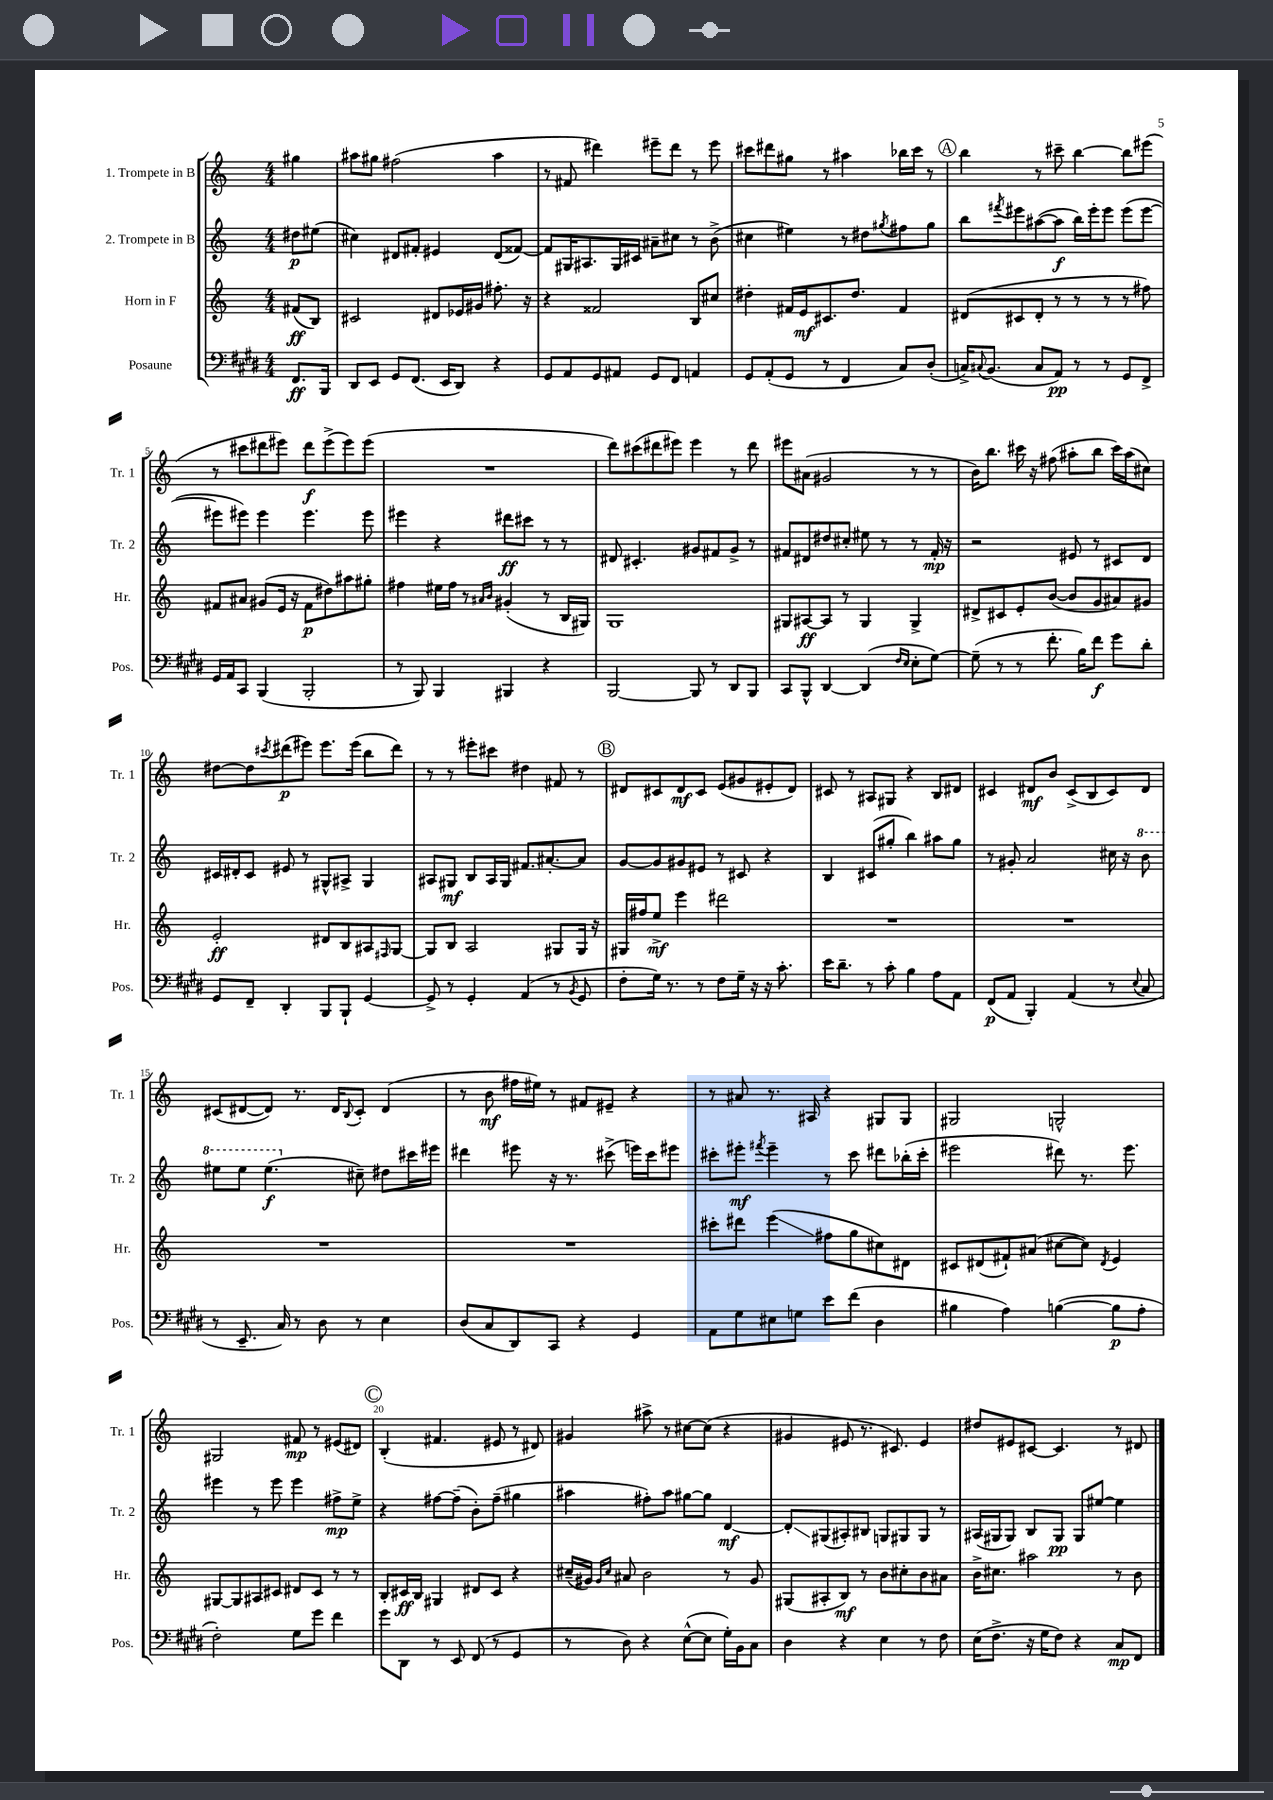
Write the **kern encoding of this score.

**kern	**kern	**kern	**kern
*staff4	*staff3	*staff2	*staff1
*clefF4	*clefG2	*clefG2	*clefG2
*k[f#c#g#d#]	*k[]	*k[]	*k[]
*M4/4	*M4/4	*M4/4	*M4/4
8.FF#	(8f#	8dd#	4gg#
.	8B)	(8ee#	.
16BBB	.	.	.
=	=	=	=
8DD#	2c#	4cc#)	8aa#
8EE	.	.	8gg#
8GG#	.	8d#	(2ff#
(8.FF#	.	8f#'	.
.	8d#	4e#	.
16EE	.	.	.
8DD#)	16e-	.	.
.	16g#	.	.
4r	8.ff#'	(8d#	4aa#
.	.	[8f##)	.
.	16r	.	.
=	=	=	=
8GG#	4r	8f##]	8r
8AA	.	16G#	8f#
.	.	8.A#	.
8GG#	2f##	.	4ddd#)
8AA#	.	16G#	.
.	.	16c#	.
8GG#	.	8a#~	8eee#~
8FF#	.	8cc#	8ddd#
4AA	8B	8r	8r
.	8cc#	(8b^	8eee#
=	=	=	=
8GG#	4dd#'	4cc#	8ccc#
(8AA'	.	.	8ddd#
8GG#	16f#	4ee#)	8gg#
.	16e	.	.
8r	8.c#	.	8r
4FF#	.	8r	4aa#
.	8.dd#	.	.
.	.	8dd#	.
.	.	8qgg#	.
8C#)	4f#	8ff#	16bb-
.	.	.	16ccc#
(8D#'	.	8gg#	8r
=	=	=	=
16C^)	(8d#	8bb	4bb
8qqC#	.	.	.
(8.BB	.	.	.
.	.	8qfff#	.
.	8c#	8eee#	.
8C#	8d#'	([8aa#	8r
8AA)	8r	8aa#]	8ccc#~
8r	8r	16bb)	[4bb
.	.	16eee#'	.
8r	8r	8eee#	.
8GG#	8r	(8eee#	8bb]
8FF#^	8ff#)	[8eee#	(8eee#
=	=	=	=
16GG#	8f#	8eee#]	8r
16AA	.	.	.
8CC#	8a#	8eee#)	8ccc#
(4BBB	(8g#	4eee#	8ddd#
.	16e	.	8eee#)
.	16r	.	.
2BBB'	8f#	4.eee#	8ddd#
.	8dd#)	.	(8eee#^
.	8aa#	.	8eee#)
.	8gg#'	8eee#	(8eee#
=	=	=	=
8r	4ff#	4eee#	1r
8BBB)	.	.	.
4BBB	16ee#	4r	.
.	16ff#	.	.
.	8r	.	.
.	16qqa#	.	.
.	16qqb	.	.
4BBB#	(4g#'	8ddd#	.
.	.	8ccc#	.
4r	8r	8r	.
.	16B	8r	.
.	16G#)	.	.
=	=	=	=
[2BBB	1G	8d#	8ddd)
.	.	4.c#'	(8ccc#
.	.	.	8ddd#
.	.	.	8eee#)
8BBB]	.	8g#	4eee#
8r	.	8f#	.
8DD#	.	8g#^	8r
8BBB	.	8r	8ddd#
=	=	=	=
8CC#	8G#	8f#	8eee#
8BBB^^	[8A#	8d#	(8a#
[4DD#	8A#]	8dd#	2g#
.	8r	8cc#'	.
(4DD#]	4G#	8ee#	.
.	.	8r	.
16qqF#	.	.	.
16qqE	.	.	.
8E'	4G#^	8r	8r
[8G#)	.	16f#'	8r
.	.	16r	.
=	=	=	=
(8G#~]	8d#^	2r	16b)
.	.	.	8.bb
8r	8c#	.	.
8r	8e'	.	16ccc#
.	.	.	16r
8.f#'	([8b	.	(8ff#
.	8b]	8e#	8aa#'
16B)	.	.	.
8f#	8g	8r	8bb
8g#	8a#)	8c#	16ccc#)
.	.	.	(16aa#
8d#'	8g#	8d	8cc#)
=	=	=	=
8GG#	2e'	16c#	[8dd#
.	.	16d#'	.
8FF#~	.	8c#	8dd#]
.	.	.	8qccc#
4DD#'	.	8e#	(8ddd#
.	.	8r	8eee#)
8BBB	8d#	8G#^^	8.eee#
8BBB`	8B	8A#^	.
.	.	.	(16eee#
[4GG#	8A#	4G#	8bb
.	16qqF#	.	.
.	[8G	.	8ddd#)
=	=	=	=
8GG#^]	8G]	8A#	8r
8r	8B	8G#	8r
4GG#'	2A	8B	8eee#'
.	.	16A#	8ccc#
.	.	16G#	.
(4AA	.	8.f#	4dd#
.	.	[8.a#'	.
8r	8G#	.	8f#
8qBB	.	.	.
8GG#	16G#	8a#]	8r
.	16r	.	.
=	=	=	=
8F#'	16G#	[8g	8d#
.	16ff#	.	.
16G#)	8ee^	8g]	8c#
8.r	.	.	.
.	4eee	8g#	8d#
8r	.	8e#	8c#
8F#	2ddd#	8r	(8e
16G#~	.	8c#	8g#
16r	.	.	.
16r	.	4r	8e#'
8.c#'	.	.	.
.	.	.	8d#)
=	=	=	=
16e	1r	4B	8c#
8.d#~	.	.	.
.	.	.	8r
8r	.	(8c#	8A#
8c#'	.	8gg#'	8G#
4B	.	4bb)	4r
8A	.	8aa#	8B
8AA	.	8gg#	8d#
=	=	=	=
(8FF#	1r	8r	4c#
8AA	.	8g#'	.
4BBB')	.	2a	8d#
.	.	.	8b
(4AA	.	.	(8c#^
.	.	.	8B
8r	.	16cc#	8c#)
.	.	16r	.
8qqE	.	.	.
8C#	.	8bb	8d#
=	=	=	=
8r	1r	8eee#	(8c#
8.EE~	.	8eee#	[8d#
.	.	(4.eee#	8d#])
16C#)	.	.	.
8r	.	.	8.r
8D#	.	.	.
.	.	.	16d#
.	.	.	8qqB
8r	.	8cc#~)	8c#'
4E	.	8dd#	(4d#
.	.	16ccc#	.
.	.	16eee#	.
=	=	=	=
(8D#	1r	4ddd#	8r
8C#	.	.	8b
8DD#)	.	8eee#	16ff#
.	.	.	16ee#)
8CC#	.	16r	8r
.	.	8.r	.
4r	.	.	8f#
.	.	(8ccc#^	8e#~
4GG#	.	16eee)	4r
.	.	16ccc#	.
.	.	8eee#	.
=	=	=	=
8AA	8ccc#'	8ccc#'	8r
8G#	8ddd#	8eee#'	8a#
.	.	8qfff#	.
8E#	(4eee	4eee#~	8.r
8G	.	.	.
.	.	.	16A#
8e	8ff#	8r	4r
(8f#	8gg	8ccc#	.
4D#	8cc#)	8ddd#	8G#
.	8d#	(16bb-'	8G#
.	.	16ccc#'	.
=	=	=	=
4B#	8c#	2eee#	2G#
.	(8d#	.	.
4A)	8f#`)	.	.
.	(8a#	.	.
([4B	[8cc#	8ddd#)	2G^^
.	8cc#])	8.r	.
.	8qd#	.	.
8B]	4e	.	.
.	.	8.eee#	.
8A'	.	.	.
=	=	=	=
2F#')	[8G#	4eee#	2G#
.	8G#]	.	.
.	8A#	8r	.
.	8c#	8eee#	.
8G#	8d#	4eee#	8f#
8g#	8c#	.	8r
4f#	8r	8ff#^	(8e#
.	8r	8ee^	8d#)
=	=	=	=
8g#	8B'	4r	(4B'
8DD#	16c#	.	.
.	16B	.	.
8r	4G#	[8ff#	4.f#
8EE	.	(8ff#~]	.
(8FF#	8d#	8b')	.
8r	8c#	(8ff#~	8e#
4GG#	4r	4gg#	8r
.	.	.	8d#)
=	=	=	=
8r	(16cc#~	4aa#	4g#
.	16g#)	.	.
.	16qqg#	.	.
.	16qqcc#	.	.
8D#)	8a#	.	.
4r	2b	8ff#')	8aa#^
.	.	8aa#	8r
([8E^^	.	[8gg#	[8cc#
8E]	.	8gg#]	(8cc#]
16G#')	8r	[4d	4r
16BB	.	.	.
8C#	8g#	.	.
=	=	=	=
4D#	(8G#	8d']	4g#
.	8A#'	(8G#	.
4r	8B)	8A#')	8e#
.	8r	8B#	8.r
4E	8b	8G	.
.	.	.	8.c#)
.	8cc#'	8G#	.
8r	8b	8G#	4e#
8F#	8a#	8r	.
=	=	=	=
(16E	16b^	(16A#	8dd#
8.F#^	8.cc#	16G#	.
.	.	8G#)	8e#
16r	2aa#	8B	[8c#
16G#	.	.	.
8F#)	.	8G#	4.c#]
4r	.	8G#	.
.	.	[8ee#	.
8C#	8r	4ee#]	8r
8FF#	8b	.	8d#
==	==	==	==
*-	*-	*-	*-
